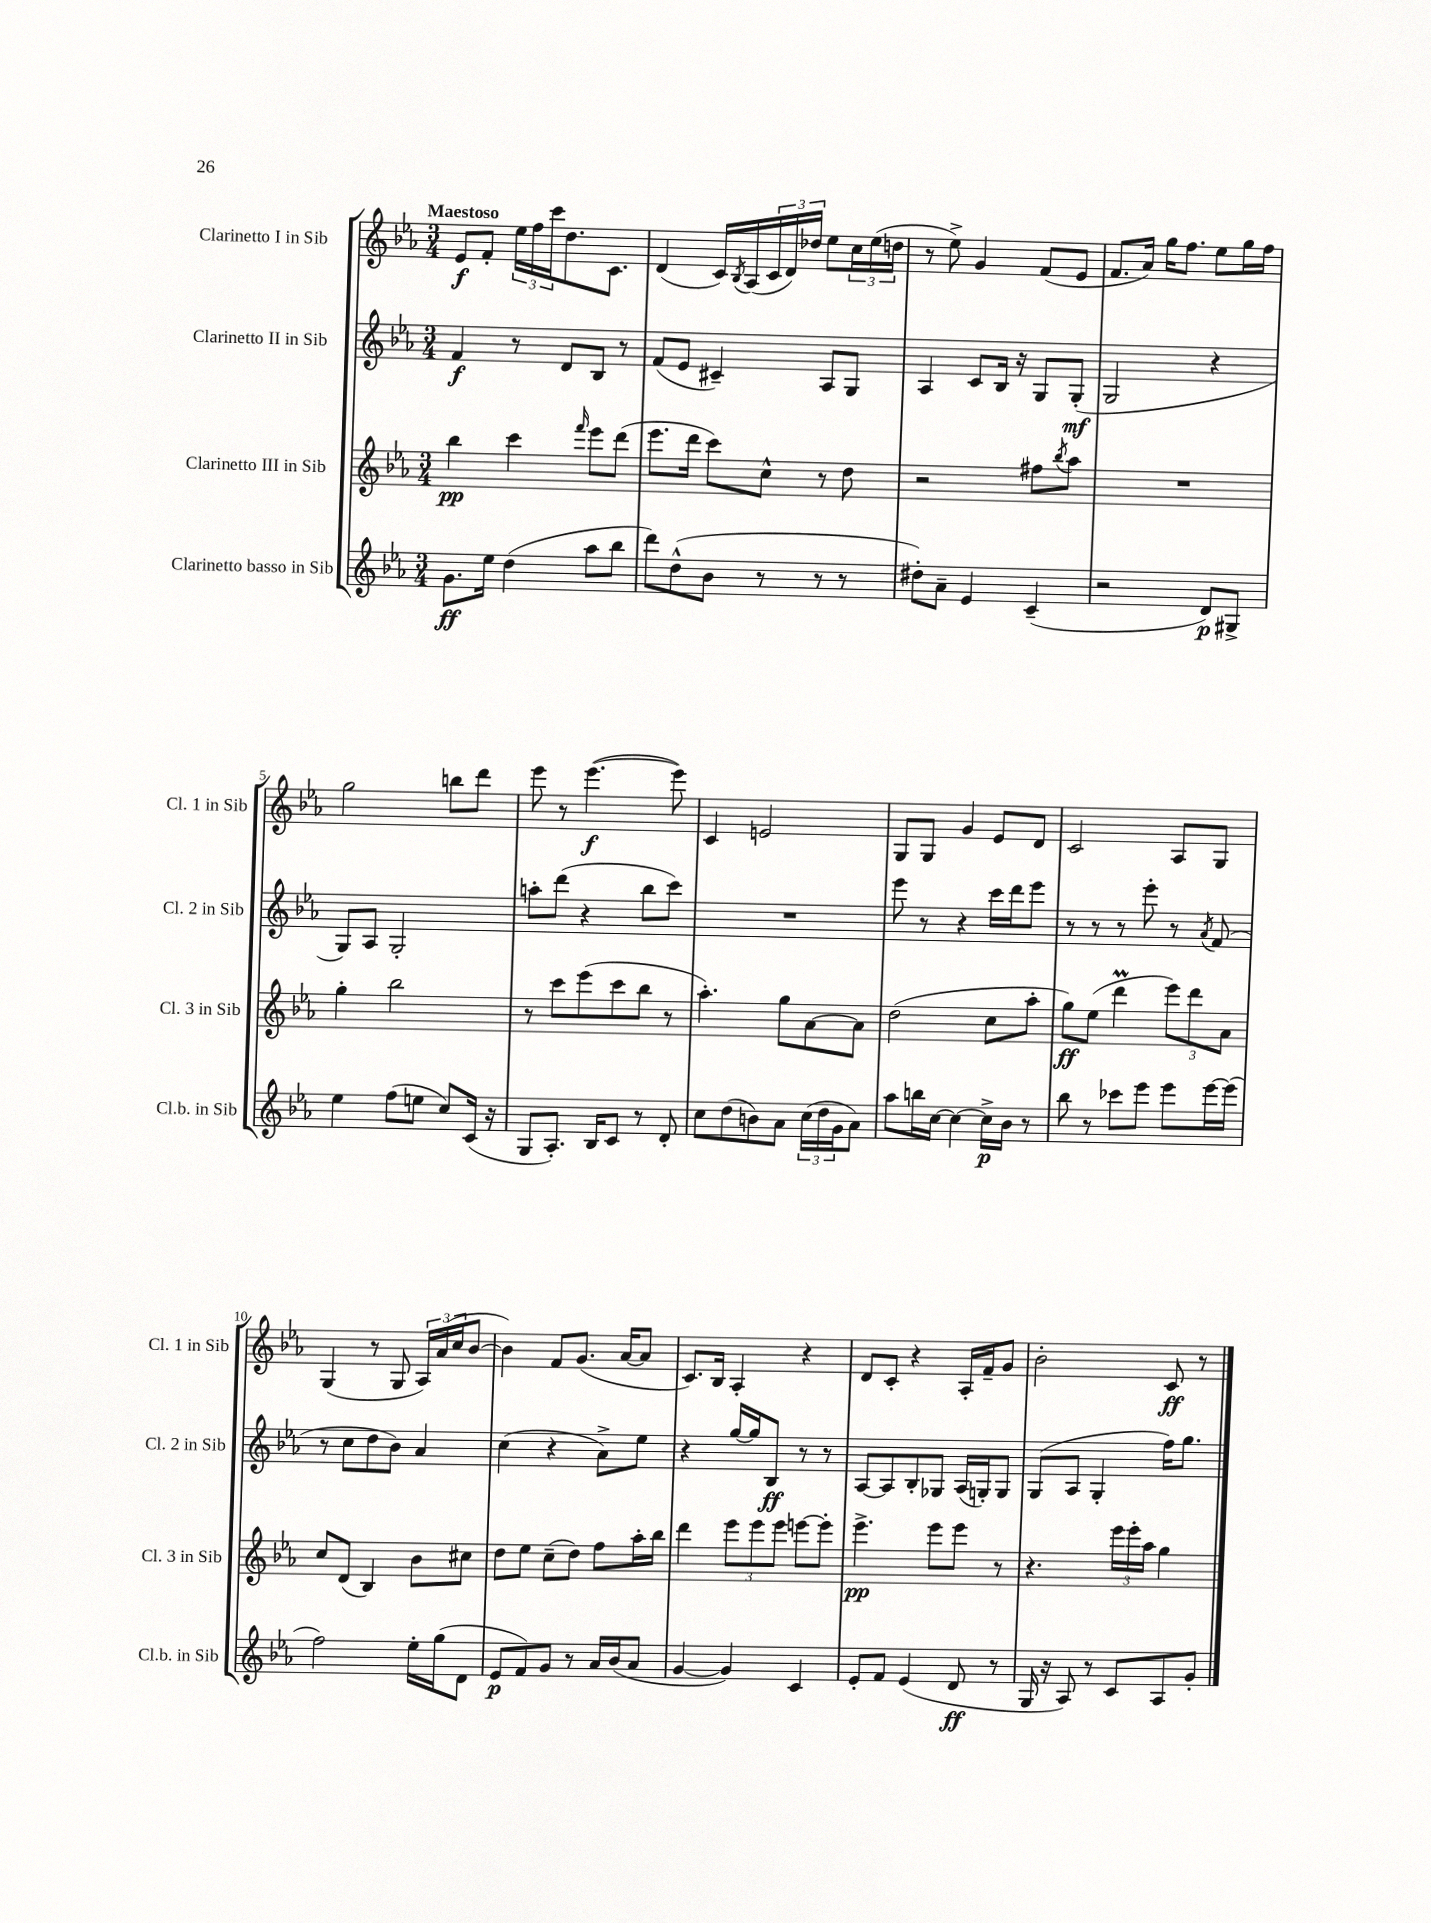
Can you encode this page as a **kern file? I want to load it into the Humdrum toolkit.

**kern	**kern	**kern	**kern
*staff4	*staff3	*staff2	*staff1
*clefG2	*clefG2	*clefG2	*clefG2
*k[b-e-a-]	*k[b-e-a-]	*k[b-e-a-]	*k[b-e-a-]
*M3/4	*M3/4	*M3/4	*M3/4
8.g	4bb-	4f	8e-
.	.	.	8f'
16ee-	.	.	.
(4dd	4ccc	8r	24ee-
.	.	.	24ff
.	.	.	24ccc
.	.	8d	8.dd
.	16qqfff	.	.
8aa-	8eee-	8B-	.
.	.	.	8.c
8bb-	(8ddd	8r	.
=	=	=	=
8ddd)	8.eee-	(8f	(4d
(8dd^^	.	8e-	.
.	16ddd	.	.
8b-	8ccc)	4c#~)	16c)
.	.	.	8qB-
.	.	.	(16A-
8r	8cc^^	.	24c
.	.	.	24d)
.	.	.	24dd-
8r	8r	8A-	8ee-
8r	8dd	8G	24cc
.	.	.	(24ee-
.	.	.	24dd
=	=	=	=
8dd#')	2r	4A-	8r
8a-~	.	.	8ee-^)
4e-	.	8c	4g
.	.	16B-	.
.	.	16r	.
(4c~	8ff#	8G	(8f
.	8qbb-	.	.
.	8aa-	(8G'	8e-
=	=	=	=
2r	2.r	2G	8.f
.	.	.	16a-)
.	.	.	16gg
.	.	.	8.ff
8d)	.	4r	8ee-
8G#^	.	.	16gg
.	.	.	16ff
=	=	=	=
4ee-	4gg'	8G)	2gg
.	.	8A-	.
(8ff	2bb-	2G'	.
8ee	.	.	.
8cc)	.	.	8bb
(16c	.	.	8ddd
16r	.	.	.
=	=	=	=
8G	8r	8aa'	8eee-
8.A-')	8ccc	(8ddd	8r
.	(8eee-	4r	([4.eee-
16B-	.	.	.
8c	8ccc	.	.
8r	8bb-	8bb-	.
8d'	8r	8ccc)	8eee-])
=	=	=	=
8cc	4.aa-')	2.r	4c
(8dd	.	.	.
8b)	.	.	2e
8a-	8gg	.	.
(24cc	[8a-	.	.
24dd	.	.	.
24g	.	.	.
8a-)	8a-]	.	.
=	=	=	=
8aa-	(2dd	8eee-	8G
16bb	.	8r	8G
[16cc	.	.	.
4cc_	.	4r	4g
16cc^]	8cc	16ccc	8e-
16b-	.	16ddd	.
8r	8aa-'	8eee-	8d
=	=	=	=
8bb-	8gg)	8r	2c
8r	(8ee-	8r	.
8ccc-	4ddd	8r	.
8eee-	.	8eee-'	.
8eee-	12eee-)	8r	8A-
.	12ddd	.	.
.	.	8qa-	.
[16eee-	.	(8f	8G
.	12a-	.	.
(16eee-]	.	.	.
=	=	=	=
2ff)	8cc	8r	(4G
.	(8d	8cc	.
.	4B-)	8dd	8r
.	.	8b-)	8G
16ee-'	8b-	4a-	24A-)
.	.	.	(24a-
(16gg	.	.	.
.	.	.	24cc
8d	8cc#	.	[8b-
=	=	=	=
8e-	8dd	(4cc	4b-])
8f)	8ee-	.	.
8g	(8cc~	4r	8f
8r	8dd)	.	(8.g
16a-	8ff	8a-^)	.
(16b-	.	.	[16a-
8a-	16aa-'	8ee-	8a-]
.	16bb-	.	.
=	=	=	=
[4g	4ddd	4r	8.c)
.	.	.	16B-
4g])	12eee-	[16gg	4A-'
.	.	16gg]	.
.	12eee-	.	.
.	.	8B-	.
.	12eee-	.	.
4c	[8eee	8r	4r
.	8eee']	8r	.
=	=	=	=
8e-'	4.eee-^	[8A-	8d
8f	.	8A-]	8c'
(4e-	.	8B-'	4r
.	8eee-	8G-	.
8d	8eee-	(16A-	16A-'
.	.	16G')	16f~
8r	8r	8G	8g
=	=	=	=
16G	4.r	(8G	2b-'
16r	.	.	.
8A-)	.	8A-	.
8r	.	4G'	.
8c	24eee-	.	.
.	24eee-'	.	.
.	24aa-	.	.
8A-	4gg	16ff)	8c
.	.	8.gg	.
8g'	.	.	8r
==	==	==	==
*-	*-	*-	*-
